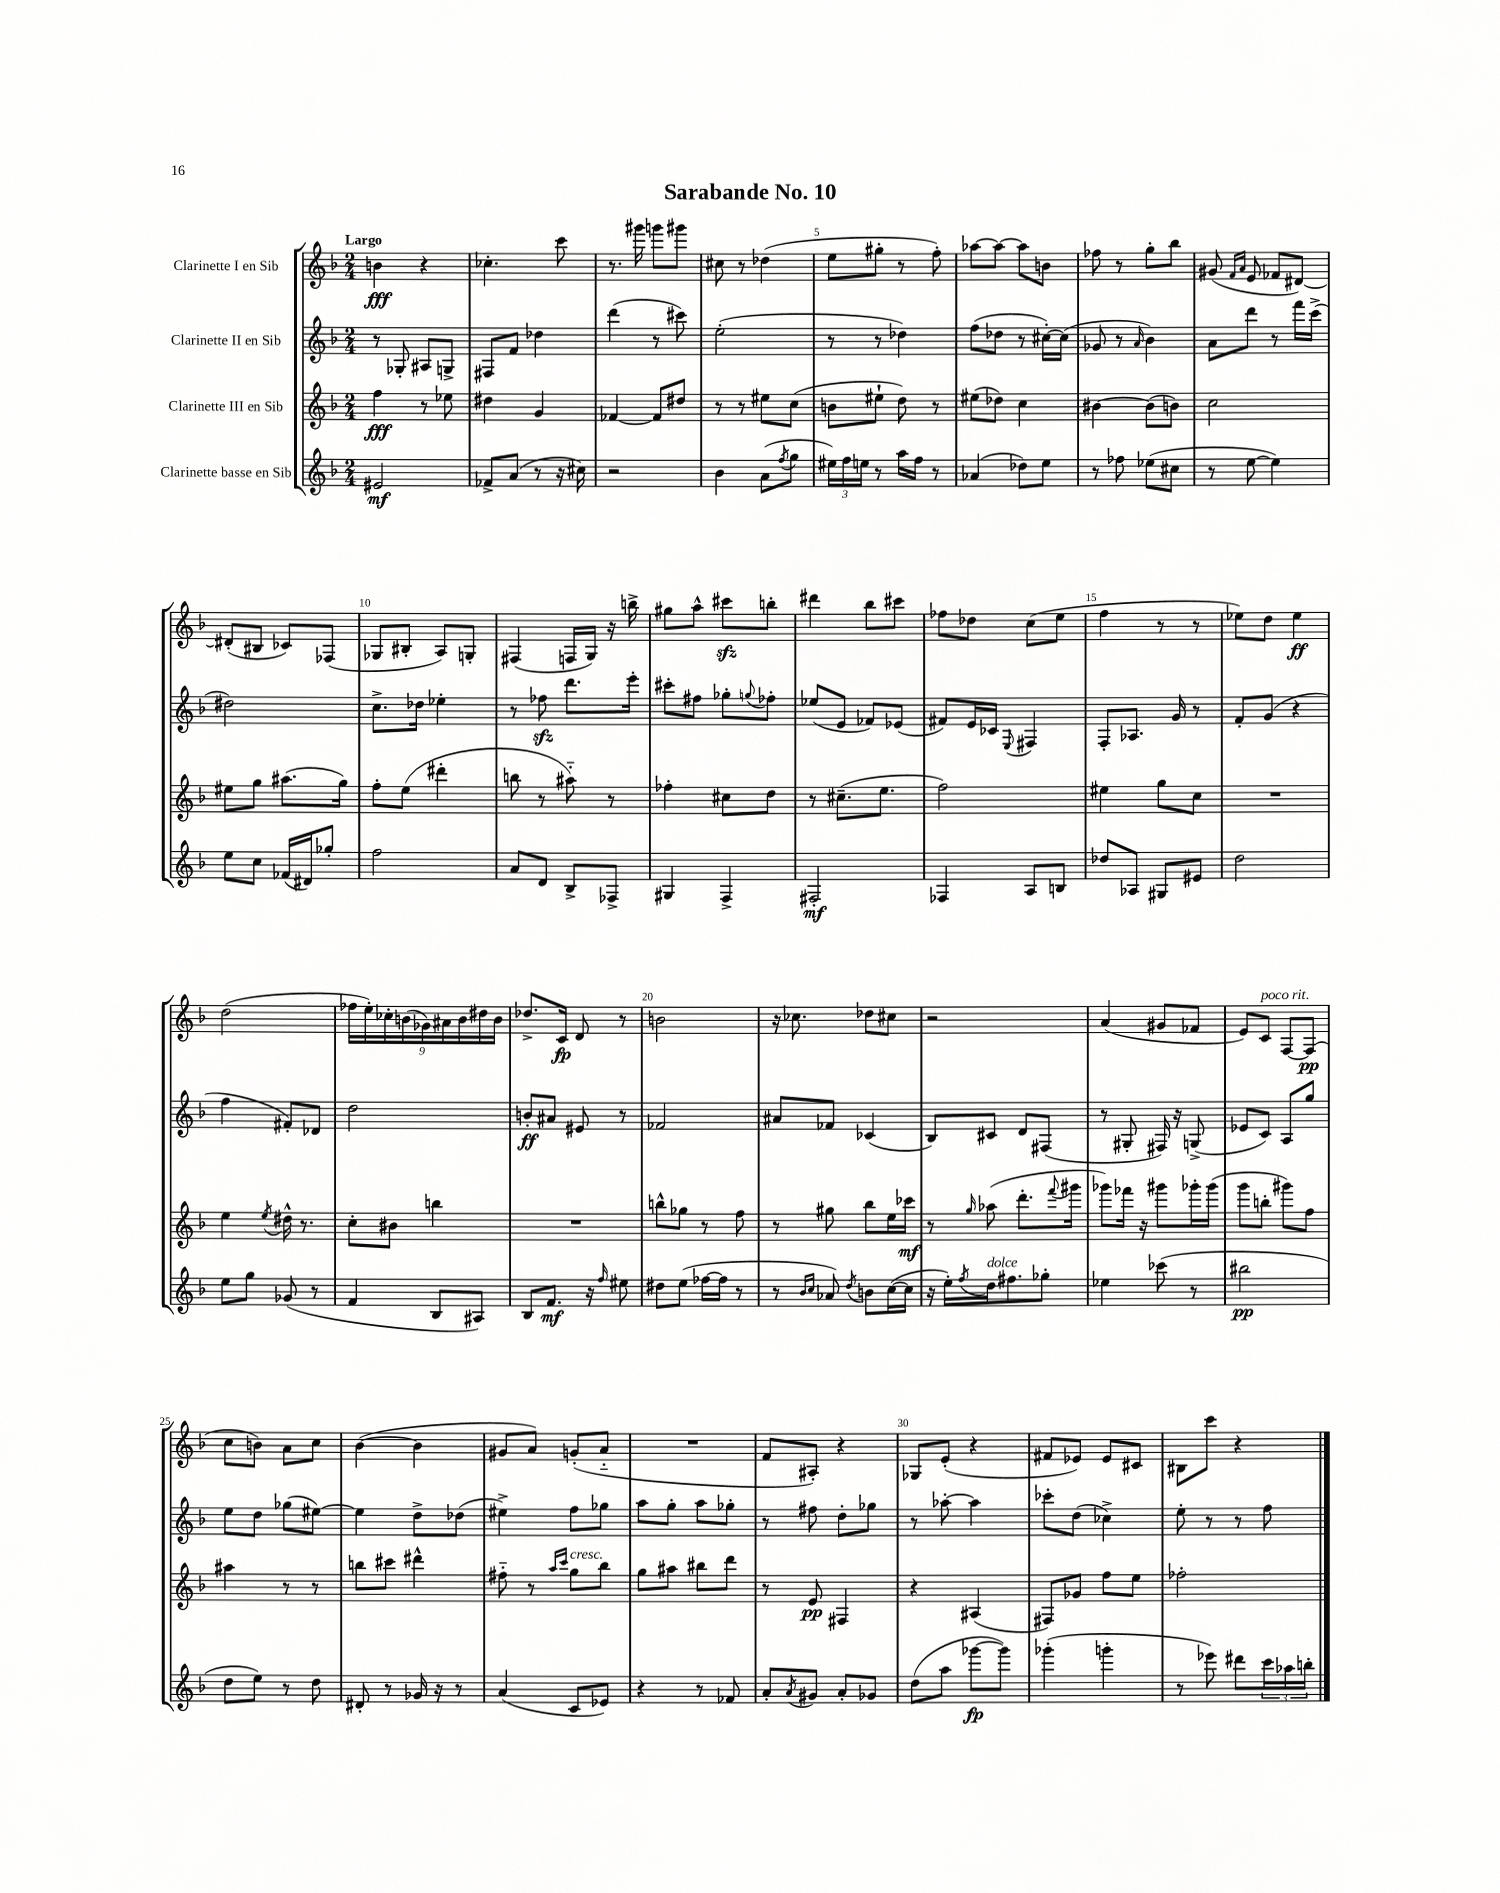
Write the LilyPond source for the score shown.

\header { title = "Sarabande No. 10" }
<<
\new StaffGroup <<
\new Staff = "s0" \with { instrumentName = "Clarinette I en Sib" } {
    \clef treble \key f \major \numericTimeSignature \time 2/4 \tempo "Largo"
    b'4\fff r4 |
    ces''4.-. c'''8 |
    r8. gis'''16 g'''8 gis'''8 |
    cis''8 r8 des''4( |
    e''8 gis''8-. r8 f''8-.) |
    aes''8~ aes''8~ aes''8 b'8 |
    fes''8 r8 g''8-. bes''8 |
    gis'8( \grace { f'16 a'16 } e'8 fes'8 dis'8~) |
    dis'8-.( bis8 ces'8) fes8( |
    ges8 bis8-. a8) g8-. |
    fis4( f16 g16) r16 b''16-> |
    gis''8 a''8-^ cis'''8\sfz b''8-. |
    dis'''4 bes''8 cis'''8 |
    fes''8 des''8 c''8( e''8 |
    f''4 r8 r8 |
    ees''8) d''8 ees''4\ff |
    d''2( |
    \tuplet 9/8 { fes''16 e''16-.) ces''16-. b'16( ges'16) ais'16 b'16 dis''16 b'16 } |
    des''8.-> c'16\fp d'8 r8 |
    b'2 |
    r16 ces''8. des''8 cis''8 |
    r2 |
    a'4( gis'8 fes'8 |
    e'8) c'8^\markup { \italic "poco rit." } f8~ f8\pp( |
    c''8 b'8) a'8 c''8 |
    bes'4~( bes'4 |
    gis'8 a'8) g'8-.( a'8-_ |
    R2 |
    f'8 ais8-.) r4 |
    ges8 e'8-.( r4 |
    fis'8 ees'8) ees'8 cis'8 |
    bis8 c'''8 r4 \bar "|." |
}
\new Staff = "s1" \with { instrumentName = "Clarinette II en Sib" } {
    \clef treble \key f \major \numericTimeSignature \time 2/4
    r8 ges8-. ais8 g8-> |
    fis8 f'8 des''4 |
    d'''4( r8 cis'''8) |
    e''2-.( |
    r8 r8 des''4) |
    f''8( des''8 r8 cis''16~-.) cis''16( |
    ges'8 r8 \grace { a'16 } bes'4) |
    a'8 d'''8 r8 f'''16 c'''16->( |
    dis''2) |
    c''8.-> des''16 ees''4-. |
    r8 fes''8\sfz d'''8. e'''16-. |
    cis'''8-. fis''8 ges''8-. \appoggiatura { g''8 } fes''8-. |
    ees''8( e'8 fes'8) ees'8( |
    fis'8) e'16 ces'16 \appoggiatura { e8 } fis4 |
    f8-. aes8. g'16 r8 |
    f'8-. g'8( r4 |
    f''4 fis'8-.) des'8 |
    d''2 |
    b'8-.\ff ais'8 eis'8 r8 |
    fes'2 |
    ais'8 fes'8 ces'4( |
    bes8) cis'8 d'8 fis8( |
    r8 gis8-. fis16) r16 g8->( |
    ees'8 c'8) a8 g''8 |
    e''8 d''8 ges''8( eis''8~) |
    eis''4 d''8-> des''8( |
    eis''4->) f''8 ges''8 |
    a''8 g''8-. a''8 ges''8-. |
    r8 fis''8 d''8-. ges''8 |
    r8 aes''8~-. aes''4 |
    ces'''8-. d''8( ces''4->) |
    e''8-. r8 r8 f''8 \bar "|." |
}
\new Staff = "s2" \with { instrumentName = "Clarinette III en Sib" } {
    \clef treble \key f \major \numericTimeSignature \time 2/4
    f''4\fff r8 ees''8 |
    dis''4 g'4 |
    fes'4~ fes'8 dis''8 |
    r8 r8 eis''8 c''8( |
    b'8 eis''8-! d''8) r8 |
    eis''8( des''8) c''4 |
    bis'4~ bis'8( b'8) |
    c''2 |
    eis''8 g''8 ais''8.( g''16) |
    f''8-. e''8( dis'''4-. |
    b''8 r8 ais''8-_) r8 |
    fes''4-. cis''8 d''8 |
    r8 cis''8.--( e''8. |
    f''2) |
    eis''4 g''8 c''8 |
    R2 |
    e''4 \acciaccatura { e''8 } dis''16-^ r8. |
    c''8-. bis'8 b''4 |
    R2 |
    b''8-^ ges''8 r8 f''8 |
    r8 gis''8 bes''8 e''16 ces'''16\mf |
    r8 \grace { g''16 } aes''8( d'''8.-. \appoggiatura { f'''8 } gis'''16 |
    ges'''8) fes'''16 r16 gis'''8 ges'''16-. ges'''16( |
    g'''8 b''8-. gis'''8) f''8 |
    ais''4 r8 r8 |
    b''8 cis'''8 dis'''4-^ |
    fis''8-_ r8 \grace { a''16 c'''16 } g''8^\markup { \italic "cresc." } bes''8 |
    g''8 ais''8 bis''8 d'''8 |
    r8 e'8\pp fis4 |
    r4 ais4( |
    fis8) ges'8 f''8 e''8 |
    fes''2-. \bar "|." |
}
\new Staff = "s3" \with { instrumentName = "Clarinette basse en Sib" } {
    \clef treble \key f \major \numericTimeSignature \time 2/4
    eis'2\mf |
    fes'8-> a'8( r8 r16 cis''16) |
    r2 |
    bes'4 a'8( \acciaccatura { f''8 } g''8 |
    \tuplet 3/2 { eis''16) f''16 e''16 } r8 a''16 f''16 r8 |
    aes'4( des''8) e''8 |
    r8 fes''8 ees''8( cis''8 |
    r8 e''8~ e''4) |
    e''8 c''8 fes'16( dis'16) ges''8-. |
    f''2 |
    a'8 d'8 bes8-> fes8-> |
    gis4 f4-> |
    fis2-.\mf |
    fes4 a8 b8 |
    des''8 aes8 gis8 eis'8 |
    d''2 |
    e''8 g''8 ges'8( r8 |
    f'4 bes8 ais8) |
    bes8 f'8.\mf r16 \grace { f''16 } eis''8 |
    dis''8 e''8( fes''16~ fes''16 r8 |
    r8 \grace { bes'16 c''16 } aes'8) \acciaccatura { d''8 } b'8 c''16~( c''16 |
    r16 e''16-.) \acciaccatura { f''8 } d''16^\markup { \italic "dolce" } fis''8. ges''8-. |
    ees''4 ces'''8( r8 |
    bis''2\pp |
    d''8 e''8) r8 d''8 |
    dis'8-. r8 ges'16 r16 r8 |
    a'4( c'8 ees'8) |
    r4 r8 fes'8 |
    a'8-. \acciaccatura { a'8 } gis'8 a'8-. ges'8 |
    d''8( a''8 ges'''8~\fp ges'''8) |
    ges'''4-.( g'''4-. |
    r8 ees'''8) dis'''8 \tuplet 3/2 { c'''16 aes''16 b''16-. } \bar "|." |
}
>>
>>
\layout { \context { \Score \override BarNumber.break-visibility = ##(#f #t #t) barNumberVisibility = #(every-nth-bar-number-visible 5) } }
